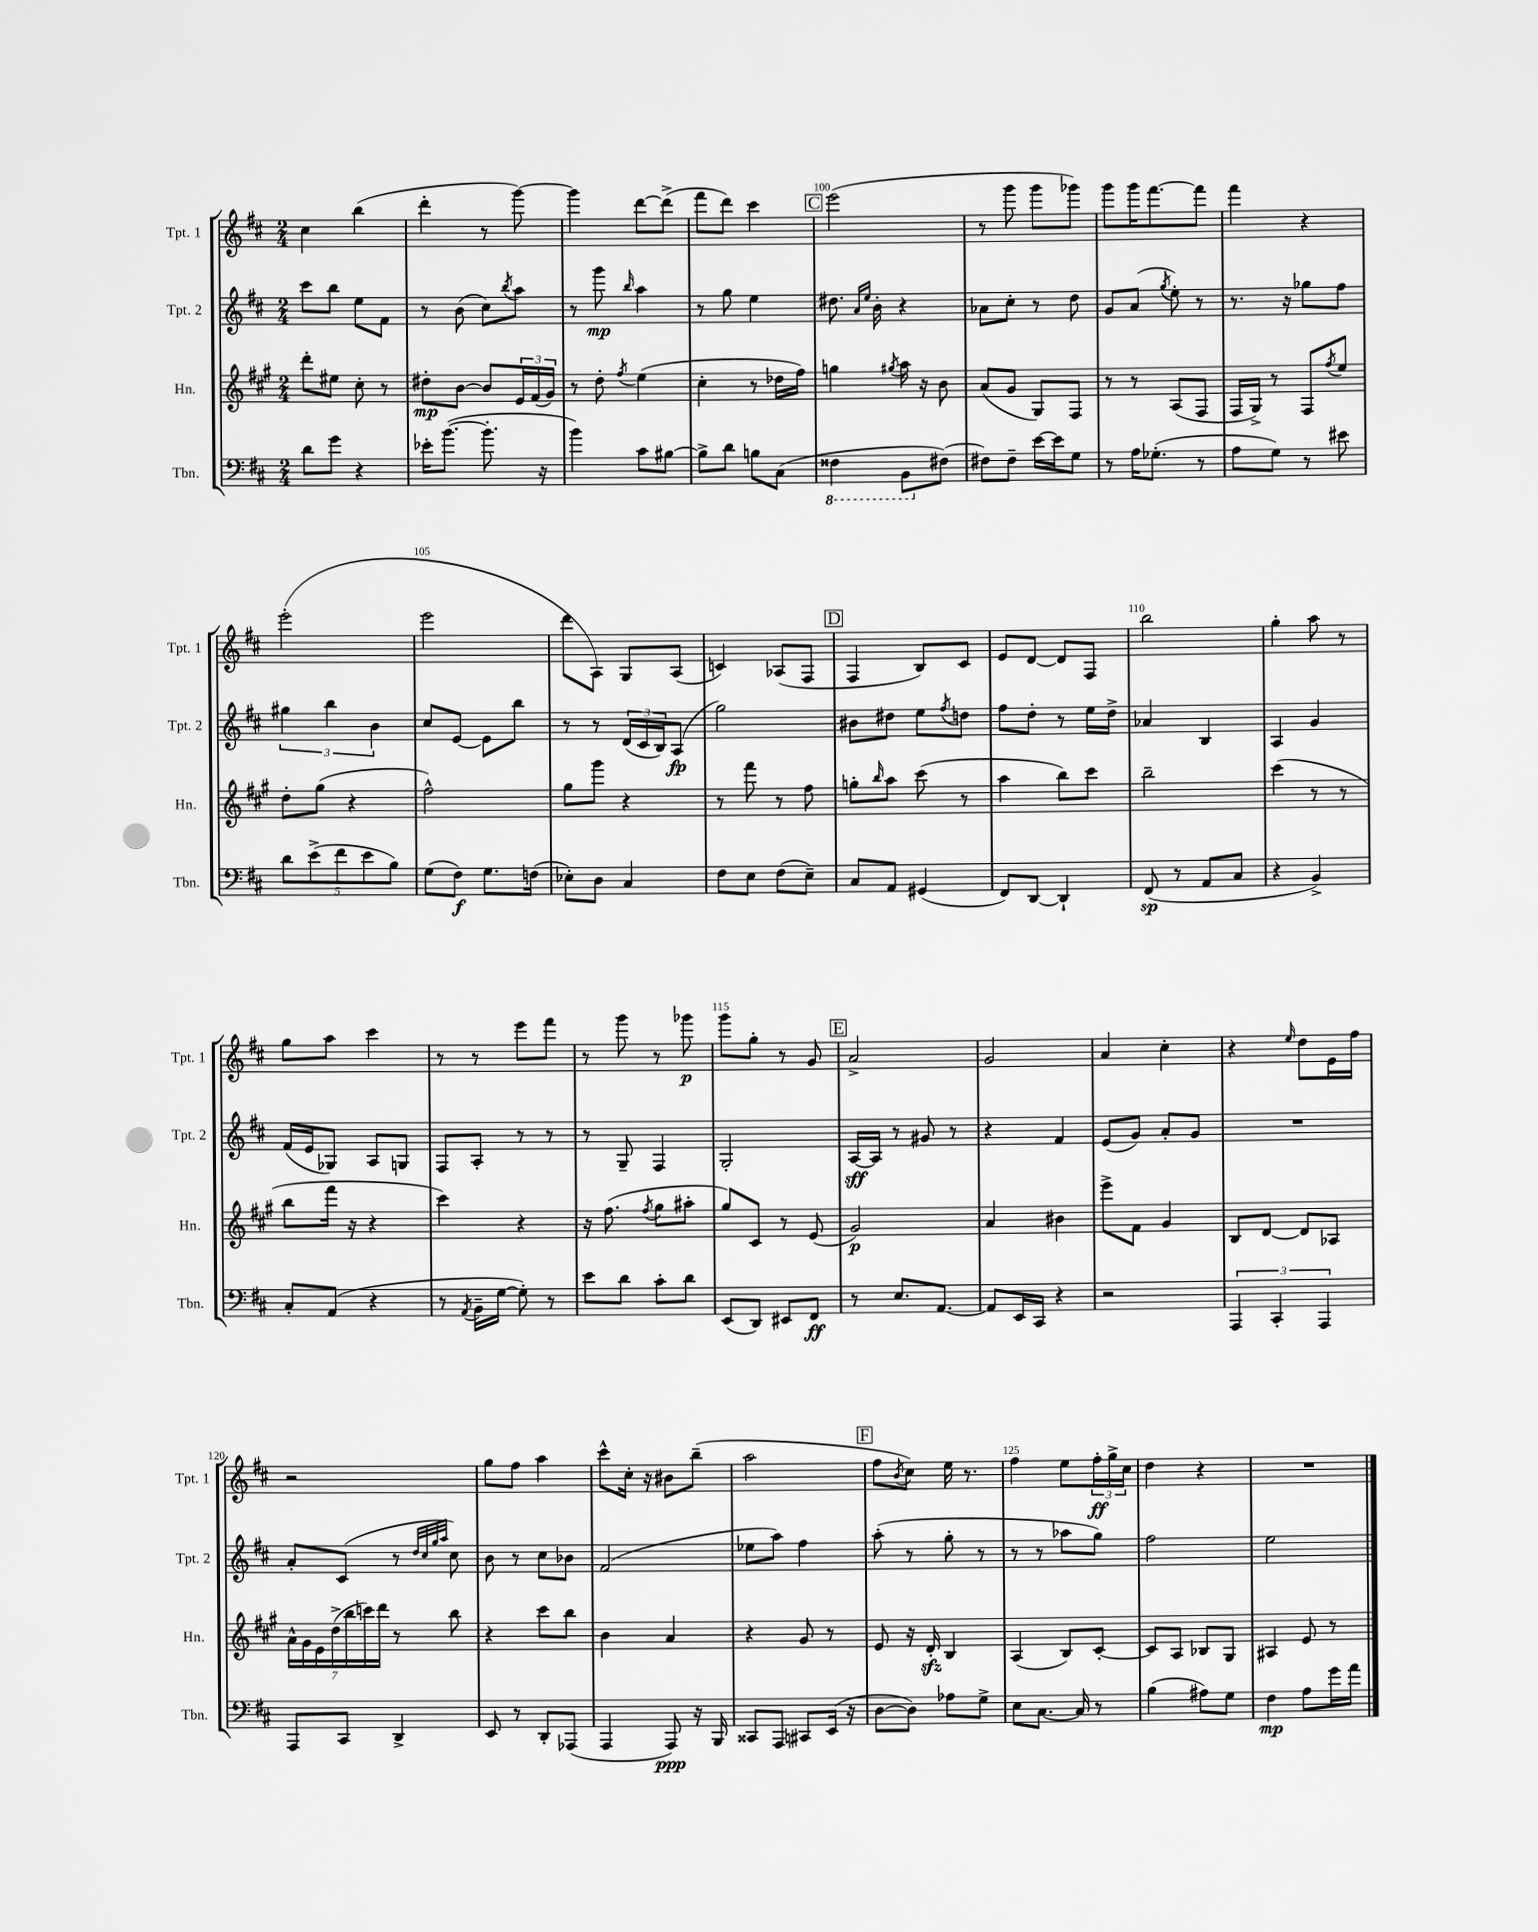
<<
\new StaffGroup <<
\new Staff = "s0" \with { instrumentName = "Tpt. 1" shortInstrumentName = "Tpt. 1" } {
    \clef treble \key d \major \numericTimeSignature \time 2/4
    cis''4 b''4( |
    d'''4-. r8 g'''8~) |
    g'''4 d'''8~ d'''8->( |
    fis'''8 d'''8) cis'''4 |
    \mark \markup { \box "C" } e'''2( |
    r8 g'''8 g'''8 ges'''8) |
    g'''8 g'''16 fis'''8.~ fis'''8 |
    fis'''4 r4 |
    e'''2-.( |
    e'''2 |
    d'''8 a8) g8 a8( |
    c'4) aes8( fis8 |
    \mark \markup { \box "D" } fis4 b8) cis'8 |
    e'8 d'8~ d'8 fis8 |
    b''2 |
    g''4-. a''8 r8 |
    g''8 a''8 cis'''4 |
    r8 r8 e'''8 fis'''8 |
    r8 g'''8 r8 ges'''8\p |
    g'''8 g''8-. r8 g'8 |
    \mark \markup { \box "E" } a'2-> |
    g'2 |
    a'4 cis''4-. |
    r4 \grace { e''16 } d''8 e'16 fis''16 |
    r2 |
    g''8 fis''8 a''4 |
    cis'''8-^ cis''16-. r16 bis'8 b''8--( |
    a''2 |
    \mark \markup { \box "F" } fis''8 \acciaccatura { b'8 } cis''8) e''16 r8. |
    fis''4 e''8 \tuplet 3/2 { fis''16-.\ff g''16-> cis''16 } |
    d''4 r4 |
    R2 \bar "|." |
}
\new Staff = "s1" \with { instrumentName = "Tpt. 2" shortInstrumentName = "Tpt. 2" } {
    \clef treble \key d \major \numericTimeSignature \time 2/4
    cis'''8 b''8 e''8 fis'8 |
    r8 b'8( cis''8) \acciaccatura { b''8 } a''8 |
    r8 g'''8\mp \grace { b''16 } a''4 |
    r8 g''8 e''4 |
    \mark \markup { \box "C" } dis''8. \grace { a'16 e''16 } b'16-. r4 |
    aes'8 cis''8-. r8 d''8 |
    g'8 a'8( \acciaccatura { g''8 } e''8-.) r8 |
    r8. r16 ges''8 fis''8 |
    \tuplet 3/2 { gis''4 b''4 b'4 } |
    cis''8 e'8~ e'8 b''8 |
    r8 r8 \tuplet 3/2 { d'16( cis'16 b16) } a8\fp( |
    g''2) |
    \mark \markup { \box "D" } bis'8 dis''8 e''8 \acciaccatura { fis''8 } d''8 |
    fis''8 d''8-. r8 e''16 d''16-> |
    aes'4 b4 |
    a4 g'4 |
    fis'16( e'16 ges8) a8 g8 |
    fis8 a8-. r8 r8 |
    r8 g8-- fis4 |
    g2-. |
    \mark \markup { \box "E" } a16~\sff a16 r8 gis'8 r8 |
    r4 fis'4 |
    e'8( g'8) a'8-. g'8 |
    R2 |
    a'8-. cis'8( r8 \grace { d''32 cis''32 g''32 a''32 } cis''8) |
    b'8 r8 cis''8 bes'8 |
    fis'2( |
    ees''8 a''8) fis''4 |
    \mark \markup { \box "F" } a''8-.( r8 g''8-. r8 |
    r8 r8 aes''8 g''8) |
    fis''2 |
    e''2 \bar "|." |
}
\new Staff = "s2" \with { instrumentName = "Hn." shortInstrumentName = "Hn." } {
    \clef treble \key a \major \numericTimeSignature \time 2/4
    d'''8-. eis''8 cis''8-. r8 |
    dis''8-.\mp b'8~ b'8 \tuplet 3/2 { e'16 fis'16( gis'16) } |
    r8 d''8-. \acciaccatura { fis''8 } e''4( |
    cis''4-. r8 des''16 fis''16) |
    \mark \markup { \box "C" } g''4 \acciaccatura { gis''8 } a''16 r16 b'8 |
    a'8( gis'8 gis8) fis8 |
    r8 r8 a8( fis8 |
    fis16 gis16->) r8 fis8 \acciaccatura { fis''8 } e''8 |
    d''8-. gis''8( r4 |
    fis''2-^) |
    gis''8 gis'''8 r4 |
    r8 fis'''8 r8 fis''8 |
    \mark \markup { \box "D" } g''8-. \grace { b''16 } a''8 cis'''8( r8 |
    a''4 b''8) cis'''8 |
    b''2-- |
    cis'''4( r8 r8 |
    b''8 fis'''16 r16 r4 |
    cis'''4) r4 |
    r16 fis''8.( \acciaccatura { fis''8 } gis''8 ais''8-. |
    gis''8) cis'8 r8 e'8( |
    \mark \markup { \box "E" } gis'2\p) |
    a'4 bis'4 |
    e'''8-> fis'8 gis'4 |
    b8 d'8~ d'8 aes8 |
    \tuplet 7/4 { a'16-^ gis'16 e'16 d''16->( b''16 c'''16) d'''16 } r8 b''8 |
    r4 cis'''8 b''8 |
    b'4 a'4 |
    r4 gis'8 r8 |
    \mark \markup { \box "F" } e'8 r16 d'16-.\sfz b4 |
    a4( b8) cis'8~-. |
    cis'8 a8 bes8 gis8 |
    ais4 e'8 r8 \bar "|." |
}
\new Staff = "s3" \with { instrumentName = "Tbn." shortInstrumentName = "Tbn." } {
    \clef bass \key d \major \numericTimeSignature \time 2/4
    d'8 g'8 r4 |
    ees'16-. b'8.~( b'8.-. r16 |
    b'4) cis'8 bis8~ |
    bis8-> d'8 b8 cis8( |
    \mark \markup { \box "C" } \ottava #-1 fisis,4 b,,8 \ottava #0 fis!8~) |
    fis!8 fis8-- e'16~ e'16 g8 |
    r8 a16 ges8.-.( r8 |
    a8 g8) r8 eis'8 |
    \tuplet 5/4 { d'8 e'8->( fis'8 e'8 b8) } |
    g8( fis8\f) g8. f16( |
    ees8-.) d8 cis4 |
    fis8 e8 fis8( e8--) |
    \mark \markup { \box "D" } cis8 a,8 gis,4( |
    fis,8) d,8~ d,4-! |
    fis,8\sp( r8 a,8 cis8 |
    r4 b,4->) |
    cis8-. a,8( r4 |
    r8 \acciaccatura { a,8 } b,16-- g16~ g8-.) r8 |
    e'8 d'8 cis'8-. d'8 |
    e,8( d,8) eis,8 fis,8\ff |
    \mark \markup { \box "E" } r8 e8. a,8.~ |
    a,8 e,16 cis,16 r4 |
    r2 |
    \tuplet 3/2 { a,,4 cis,4-. a,,4 } |
    a,,8 cis,8 d,4-> |
    e,8 r8 d,8-. aes,,8( |
    a,,4 a,,8\ppp) r16 b,,16 |
    cisis,8 a,,8 cis,8 e,16( r16 |
    \mark \markup { \box "F" } d8~ d8) aes8 g8-> |
    e8 cis8.~ cis16 r8 |
    b4( ais8) g8 |
    fis4\mp a8 g'16 a'16 \bar "|." |
}
>>
>>
\layout { \context { \Score currentBarNumber = #96 \override BarNumber.break-visibility = ##(#f #t #t) barNumberVisibility = #(every-nth-bar-number-visible 5) } }
